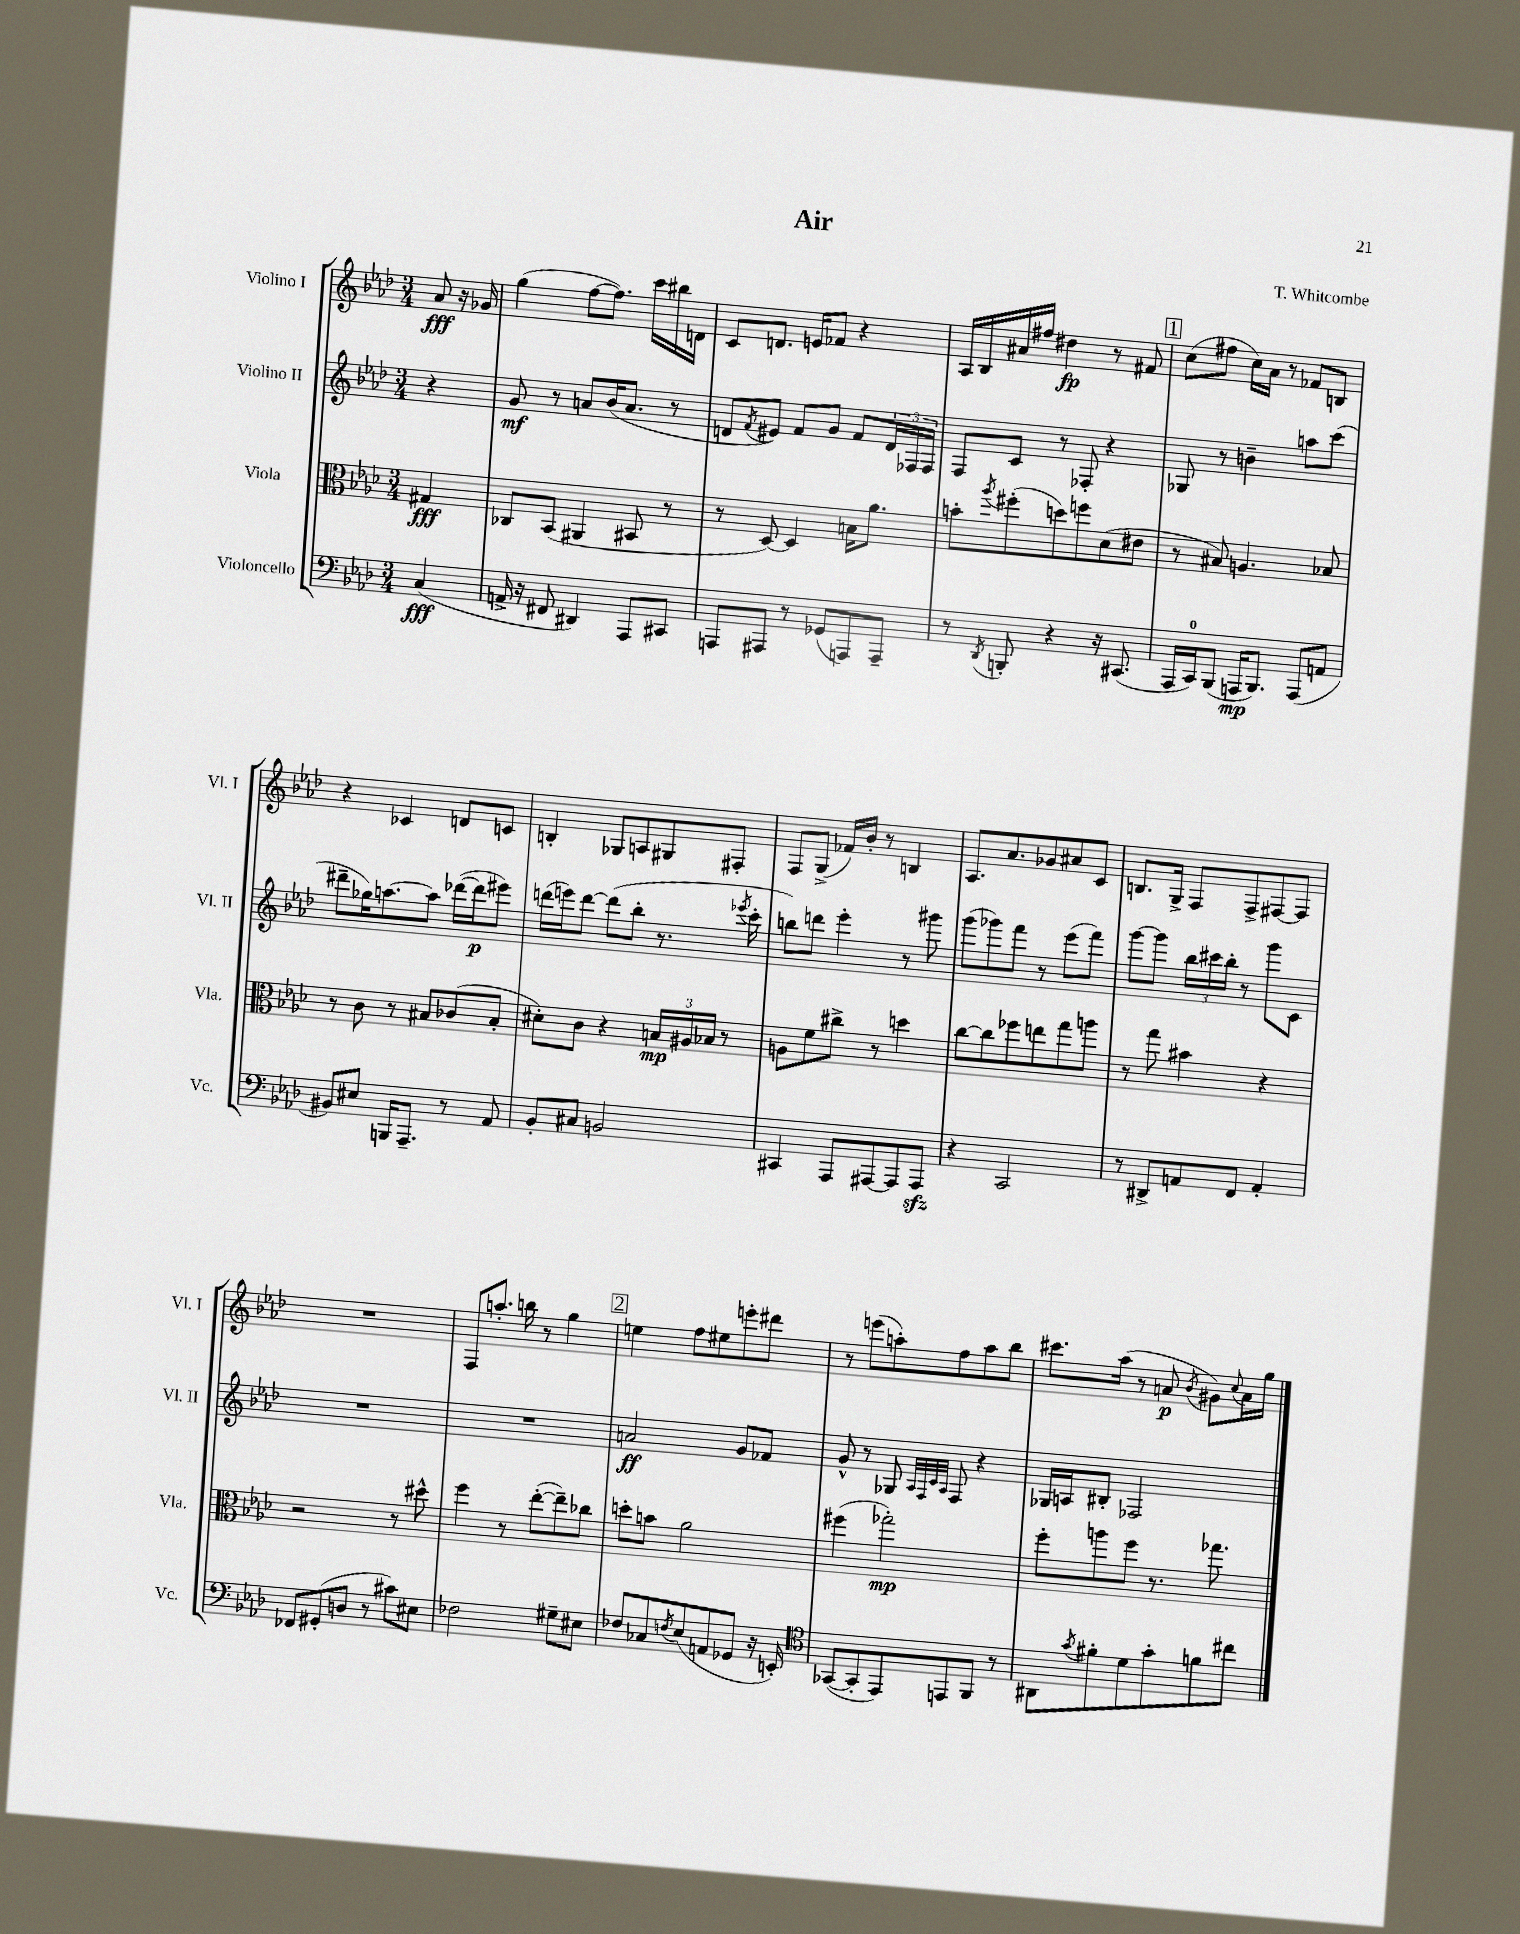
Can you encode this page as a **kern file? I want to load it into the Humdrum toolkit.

**kern	**dynam	**kern	**dynam	**kern	**dynam	**kern	**dynam
*part4	*part4	*part3	*part3	*part2	*part2	*part1	*part1
*staff4	*staff4	*staff3	*staff3	*staff2	*staff2	*staff1	*staff1
*I"Violoncello	*	*I"Viola	*	*I"Violino II	*	*I"Violino I	*
*I'Vc.	*	*I'Vla.	*	*I'Vl. II	*	*I'Vl. I	*
*clefF4	*	*clefC3	*	*clefG2	*	*clefG2	*
*k[b-e-a-d-]	*	*k[b-e-a-d-]	*	*k[b-e-a-d-]	*	*k[b-e-a-d-]	*
*M3/4	*	*M3/4	*	*M3/4	*	*M3/4	*
=	=	=	=	=	=	=	=
(4C/	fff	4G#X/	fff	4r	.	8a-/	fff
.	.	.	.	.	.	16r	.
.	.	.	.	.	.	16g-X/	.
=1	=1	=1	=1	=1	=1	=1	=1
16AAn^/	.	8C-X/L	.	8g/	mf	(4gg\	.
16r	.	.	.	.	.	.	.
8FF#X/	.	(8BB-/J	.	8r	.	.	.
4DD#X/)	.	4AA#X/	.	8an/L	.	[8ff\L	.
.	.	.	.	(16b-/K	.	8.ff\J])	.
.	.	.	.	8.a/J	.	.	.
8AAA-/L	.	8BB#X/	.	.	.	.	.
.	.	.	.	.	.	16ccc\LL	.
8CC#X/J	.	8r	.	8r	.	16bb#X\	.
.	.	.	.	.	.	16dn\JJ	.
=2	=2	=2	=2	=2	=2	=2	=2
8AAAn/L	.	8r	.	8dn/L	.	8c/L	.
.	.	.	.	8qf/	.	.	.
8AAA#X/J	.	[8D-/)	.	8e#X/J)	.	8.dn/J	.
8r	.	4D-/]	.	8f/L	.	.	.
.	.	.	.	.	.	16en/KL	.
(8GG-X/L	.	.	.	8g/J	.	8f-X/J	.
8AAAn/)	.	16Bn\KL	.	8f/L	.	4r	.
.	.	8.a-\J	.	.	.	.	.
8AAA~/J	.	.	.	24d/L	.	.	.
.	.	.	.	24F-X/	.	.	.
.	.	.	.	24F-/JJ	.	.	.
=3	=3	=3	=3	=3	=3	=3	=3
8r	.	8bn'\L	.	8F/L	.	16A-/LL	.
.	.	.	.	.	.	16B-/	.
8qDD-/	.	8qaa-/	.	.	.	.	.
8BBBn'/	.	(8ff#X'\	.	8c/J	.	16a#X/	.
.	.	.	.	.	.	16ff#X/JJ	.
4r	.	8ddn\)	.	8r	.	4dd#X\	fp
.	.	8ffn\	.	8F-X'/	.	.	.
16r	.	(8d-\	.	4r	.	8r	.
(8.CC#X/	.	.	.	.	.	.	.
.	.	8e#X\J	.	.	.	8f#X/	.
!!LO:REH:place=s1:t=1
=4	=4	=4	=4	=4	=4	=4	=4
16AAA-/LL	.	8r	.	8G-X/	.	(8cc\L	.
16CC/J)	.	.	.	.	.	.	.
(8BBB-/J	.	8B#X/)	.	8r	.	8ff#X\J	.
16AAAn/KL	mp	4.An/	.	4bn~\	.	16cc\LL)	.
8.BBB-/J)	.	.	.	.	.	16a-\JJ	.
.	.	.	.	.	.	8r	.
(8AAA/L	.	.	.	8aan\L	.	8f-X/L	.
8AAn/J	.	8B-X/	.	(8ccc\J	.	8Bn/J	.
!!LO:LB:g=z
=5	=5	=5	=5	=5	=5	=5	=5
8BB#X/L)	.	8r	.	8ddd#X~\L	.	4r	.
8E#X/J	.	8c\	.	16gg-X\K)	.	.	.
.	.	.	.	[8.aan\	.	.	.
16BBBn/KL	.	8r	.	.	.	4c-X/	.
8.AAA-~/J	.	.	.	.	.	.	.
.	.	8B#X/L	.	8aa\J]	.	.	.
8r	.	(8c-X/	.	([16ddd-X\LL	.	8dn/L	.
.	.	.	.	16ddd-\J]	p	.	.
8AA-/	.	8B#'/J	.	8eee#X\J)	.	8cn/J	.
=6	=6	=6	=6	=6	=6	=6	=6
8BB-'/L	.	8d#X'\L)	.	(16dddn\LL	.	4Bn'/	.
.	.	.	.	16eeen\J)	.	.	.
8C#X/J	.	8c\J	.	[8ddd\J	.	.	.
2BBn/	.	4r	.	(8ddd\L]	.	8G-X/L	.
.	.	.	.	8bb-'\J	.	8An/	.
.	.	24Bn/LL	mp	8.r	.	8G#X/	.
.	.	24A#X/	.	.	.	.	.
.	.	24B-X/JJ	.	.	.	.	.
.	.	8r	.	.	.	8F#X'/J	.
.	.	.	.	8qeee-X/	.	.	.
.	.	.	.	16ccc'\	.	.	.
=7	=7	=7	=7	=7	=7	=7	=7
4CC#X/	.	8An\L	.	8bbn\L)	.	8F/L	.
.	.	8f\	.	8dddn\J	.	(8G^/J	.
8AAA-/L	.	8cc#X^\J	.	4eee-'\	.	16f-X/LL)	.
.	.	.	.	.	.	16b-'/JJ	.
[8AAA#X/	.	8r	.	.	.	8r	.
8AAA#/]	.	4ddn\	.	8r	.	4Bn/	.
8AAA#zz/J	.	.	.	8ggg#X\	.	.	.
=8	=8	=8	=8	=8	=8	=8	=8
4r	.	[8cc\L	.	(8ggg\L	.	8.A-/L	.
.	.	8cc\]	.	8ggg-X\)	.	.	.
.	.	.	.	.	.	8.a-/	.
2CC/	.	8ff-X\	.	8fff\J	.	.	.
.	.	8een\	.	8r	.	8g-X/	.
.	.	8gg\	.	(8eee-\L	.	8a#X/	.
.	.	8aan\J	.	8fff\J)	.	8c/J	.
=9	=9	=9	=9	=9	=9	=9	=9
8r	.	8r	.	[8ggg\L	.	8.Bn/L	.
8DD#X^/L	.	8gg\	.	8ggg\J]	.	.	.
.	.	.	.	.	.	16G^/Jk	.
8AAn/	.	4b#X\	.	24bb-\LL	.	8F/L	.
.	.	.	.	24ccc#X\	.	.	.
.	.	.	.	24bb-'\JJ	.	.	.
8FF/J	.	.	.	8r	.	8F^/	.
4AA'/	.	4r	.	8ggg\L	.	[8F#X/	.
.	.	.	.	8c\J	.	8F#/J]	.
!!LO:LB:g=z
=10	=10	=10	=10	=10	=10	=10	=10
8FF-X/L	.	2r	.	2.r	.	2.r	.
(8GG#X'/	.	.	.	.	.	.	.
8Dn/J	.	.	.	.	.	.	.
8r	.	.	.	.	.	.	.
8c#X\L)	.	8r	.	.	.	.	.
8E#X\J	.	8dd#X^^\	.	.	.	.	.
=11	=11	=11	=11	=11	=11	=11	=11
2F-X\	.	4ff\	.	2.r	.	8F/L	.
.	.	.	.	.	.	8.aan'/J	.
.	.	8r	.	.	.	.	.
.	.	.	.	.	.	16bbn\	.
.	.	([8ee-'\L	.	.	.	8r	.
8G#X~\L	.	8ee-~\])	.	.	.	4gg\	.
8E#X\J	.	8cc-X\J	.	.	.	.	.
!!LO:REH:place=s1:t=2
=12	=12	=12	=12	=12	=12	=12	=12
8F-X/L	.	8ddn'\L	.	2an/	ff	4een\	.
8C-X/	.	8bn\J	.	.	.	.	.
8qFn/	.	.	.	.	.	.	.
(8E-/	.	2a-\	.	.	.	8ff\L	.
8AAn/	.	.	.	.	.	8ee#X\	.
8GG-X/J	.	.	.	8g/L	.	8eeen'\	.
16r	.	.	.	8f-X/J	.	8ddd#X\J	.
16EEn'/)	.	.	.	.	.	.	.
=13	=13	=13	=13	=13	=13	=13	=13
*clefC4	*	*	*	*	*	*	*
([8GG-X/L	.	(4ff#X\	.	8g^^/	.	8r	.
8GG-'/]	.	.	.	8r	.	(8eeen\L	.
8EE-/)	.	2gg-X'\)	mp	8G-X/	.	8aan'\)	.
.	.	.	.	32qqA-/LLL	.	.	.
.	.	.	.	32qqF/	.	.	.
.	.	.	.	32qqc/	.	.	.
.	.	.	.	32qqA-/JJJ	.	.	.
8EEn/	.	.	.	8F/	.	8ff\	.
8FF/J	.	.	.	4r	.	8aa\	.
8r	.	.	.	.	.	8bb-\J	.
=14	=14	=14	=14	=14	=14	=14	=14
8AA#X\L	.	8ff'\L	.	16G-X/LL	.	8.ccc#X\L	.
.	.	.	.	16An/J	.	.	.
8qg/	.	.	.	.	.	.	.
8f#X'\	.	8aan\	.	8B#X'/J	.	.	.
.	.	.	.	.	.	(16aa-\Jk	.
8d-\	.	8ff\J	.	2F-X/	.	8r	.
8g'\	.	8.r	.	.	.	8an/	p
.	.	.	.	.	.	8qb-/	.
8fn\	.	.	.	.	.	8g#X\L)	.
.	.	8.gg-X\	.	.	.	.	.
.	.	.	.	.	.	8qqcc/	.
8cc#X\J	.	.	.	.	.	16a\L	.
.	.	.	.	.	.	16gg\JJ	.
==	==	==	==	==	==	==	==
*-	*-	*-	*-	*-	*-	*-	*-
